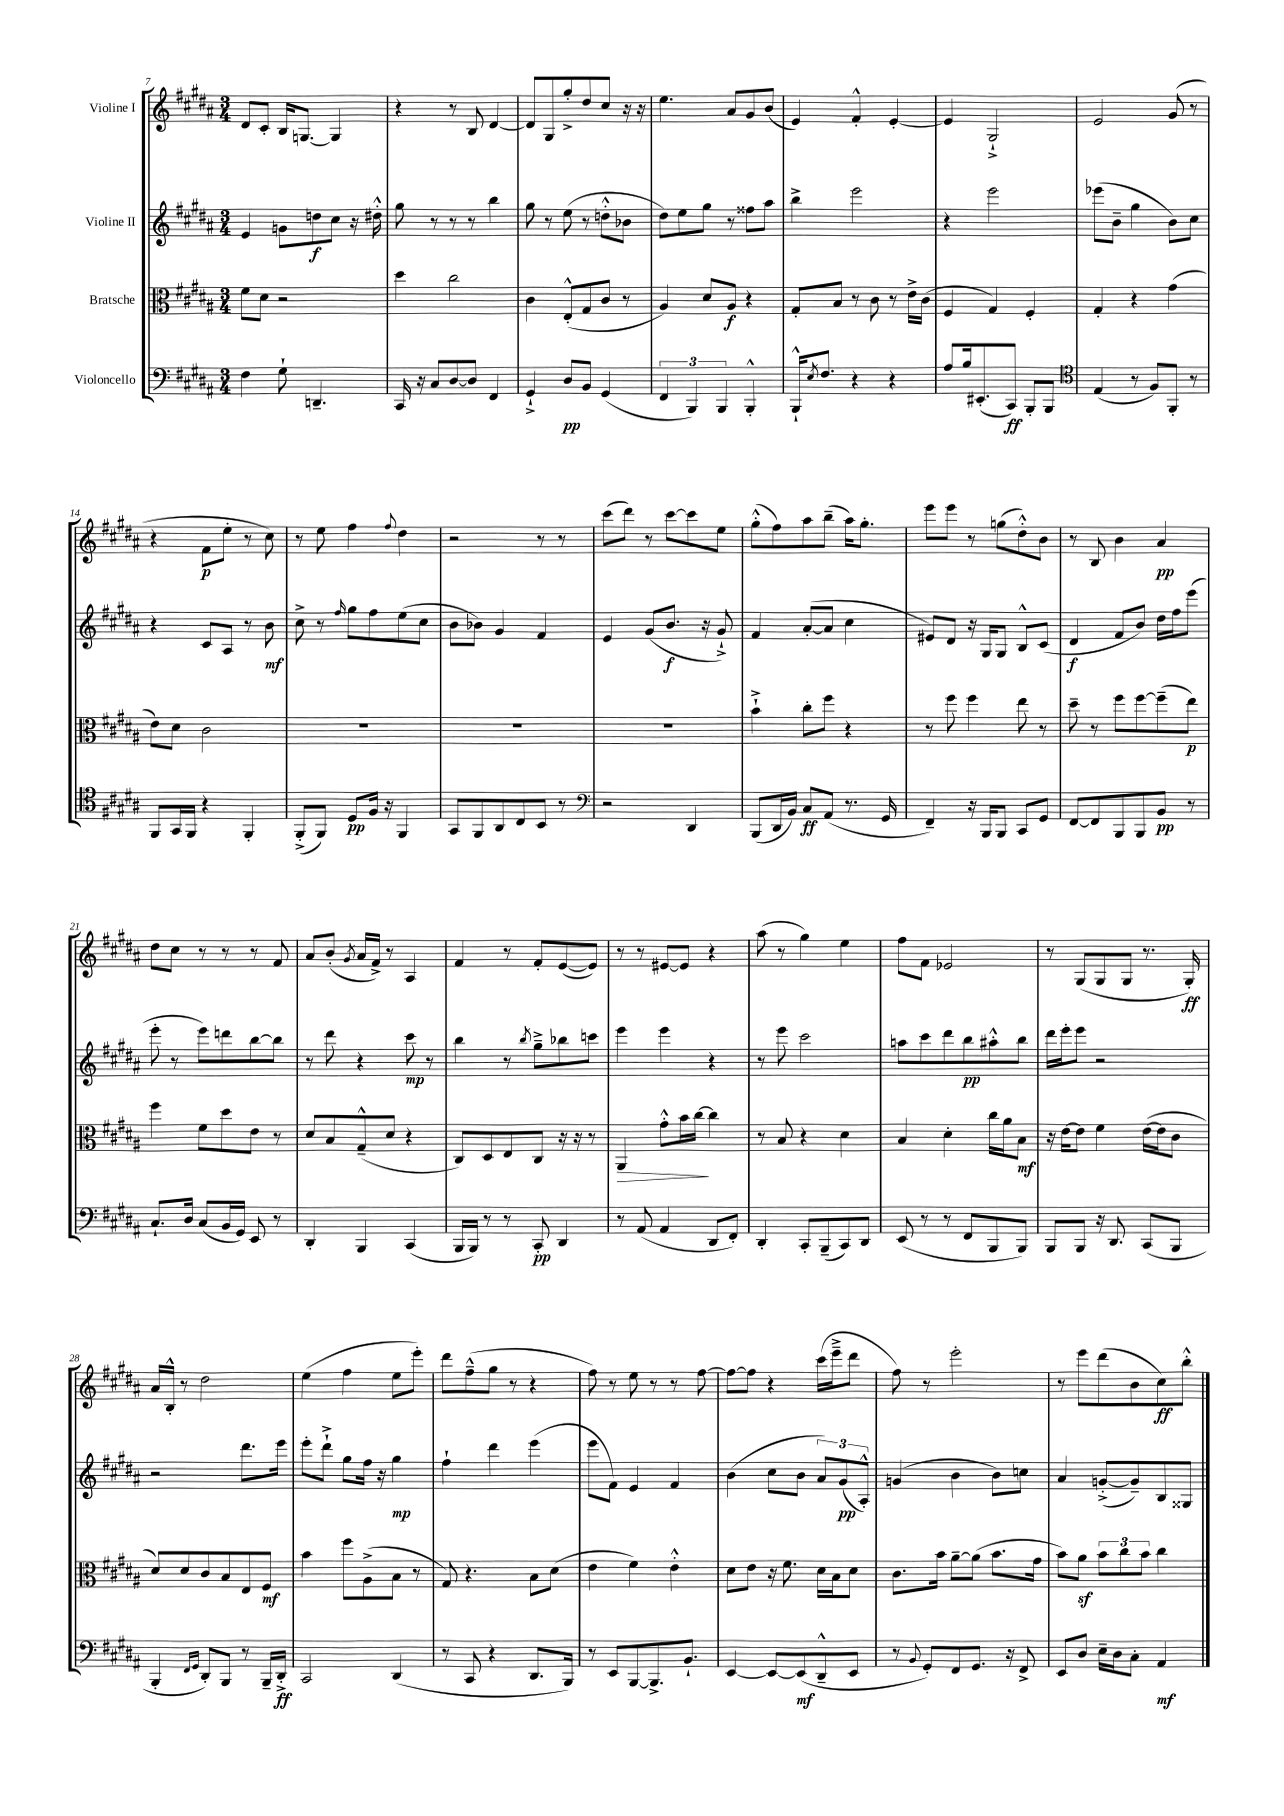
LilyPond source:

<<
\new StaffGroup <<
\new Staff = "s0" \with { instrumentName = "Violine I" } {
    \clef treble \key b \major \numericTimeSignature \time 3/4
    dis'8 cis'8-. b16 g8.~ g4 |
    r4 r8 b8 dis'4~ |
    dis'8 gis8 gis''8-.-> dis''8 cis''8 r16 r16 |
    e''4. ais'8 gis'8 b'8( |
    e'4) fis'4-.-^ e'4~-. |
    e'4 gis2-!-> |
    e'2 gis'8( r8 |
    r4 fis'8\p e''8-. r8 cis''8) |
    r8 e''8 fis''4 \appoggiatura { fis''8 } dis''4 |
    r2 r8 r8 |
    cis'''8( dis'''8) r8 cis'''8~ cis'''8 e''8 |
    gis''8-.-^( fis''8) ais''8 b''8--( ais''16) gis''8.-. |
    e'''8 e'''8 r8 g''8( dis''8-.-^) b'8 |
    r8 b8 b'4 ais'4\pp |
    dis''8 cis''8 r8 r8 r8 fis'8 |
    ais'8 b'8-.( \acciaccatura { gis'8 } ais'16 fis'16->) r8 ais4 |
    fis'4 r8 fis'8-. e'8~( e'8) |
    r8 r8 eis'8~ eis'8 r4 |
    ais''8( r8 gis''4) e''4 |
    fis''8 fis'8 ees'2 |
    r8 gis8( gis8 gis8 r8. gis16-.\ff) |
    ais'16 b16-.-^ r8 dis''2 |
    e''4( fis''4 e''8 e'''8-.) |
    dis'''8 fis''8---^( gis''8 r8 r4 |
    fis''8) r8 e''8 r8 r8 fis''8~ |
    fis''8~ fis''8 r4 cis'''16( e'''16---> dis'''8 |
    fis''8) r8 e'''2-. |
    r8 e'''8 dis'''8( b'8 cis''8\ff) b''8-.-^ \bar "|." |
}
\new Staff = "s1" \with { instrumentName = "Violine II" } {
    \clef treble \key b \major \numericTimeSignature \time 3/4
    e'4 g'8 d''8\f cis''8 r16 dis''16-.-^ |
    gis''8 r8 r8 r8 b''4 |
    gis''8 r8 e''8( r8 d''8-.-^ bes'8 |
    dis''8) e''8 gis''8 r8 fisis''8 ais''8 |
    b''4-> e'''2 |
    r4 e'''2 |
    ees'''8( b'8-- gis''4 b'8) cis''8 |
    r4 cis'8 ais8 r8 b'8\mf |
    cis''8-> r8 \grace { fis''16 } gis''8 fis''8 e''8( cis''8 |
    b'8 bes'8) gis'4 fis'4 |
    e'4 gis'8( b'8.\f r16 gis'8-!->) |
    fis'4 ais'8~-.( ais'8 cis''4 |
    eis'8) dis'8 r16 gis16 gis8 b8-^ cis'8( |
    dis'4\f fis'8 b'8) dis''16 fis''16 e'''8( |
    e'''8-. r8 e'''8) d'''8 b''8~ b''8 |
    r8 dis'''8 r4 cis'''8\mp r8 |
    b''4 r8 \acciaccatura { b''8 } gis''8---> bes''8 c'''8 |
    e'''4 e'''4 r4 |
    r8 e'''8 cis'''2 |
    a''8 cis'''8 dis'''8 b''8\pp ais''8-.-^ b''8 |
    dis'''16 e'''16-. e'''8 r2 |
    r2 dis'''8. e'''16 |
    e'''8-. dis'''8-!-> gis''8 fis''16 r16 gis''4\mp |
    fis''4-! dis'''4 e'''4( |
    e'''8 fis'8) e'4 fis'4 |
    b'4( cis''8 b'8 \tuplet 3/2 { ais'8) gis'8\pp( ais8-.-^) } |
    g'4( b'4 b'8) c''8 |
    ais'4 g'8~-.->( g'8--) b8 gisis8 \bar "|." |
}
\new Staff = "s2" \with { instrumentName = "Bratsche" } {
    \clef alto \key b \major \numericTimeSignature \time 3/4
    fis'8 dis'8 r2 |
    dis''4 cis''2 |
    cis'4 e8-.-^( gis8 cis'8 r8 |
    ais4) dis'8 ais8\f r4 |
    gis8-. b8 r8 cis'8 r8 e'16-> cis'16( |
    fis4 gis4) fis4-. |
    gis4-. r4 gis'4( |
    e'8) dis'8 cis'2 |
    R2. |
    R2. |
    R2. |
    b'4-!-> cis''8-. fis''8 r4 |
    r8 fis''8 fis''4 e''8 r8 |
    dis''8-- r8 fis''8 fis''8~ fis''8--( e''8\p) |
    fis''4 fis'8 dis''8 e'8 r8 |
    dis'8 b8 gis8---^( dis'8 r4 |
    cis8) dis8 e8 cis8 r16 r16 r8 |
    ais,4\> gis'8-.-^ b'16 cis''16~\! cis''4 |
    r8 b8 r4 dis'4 |
    b4 dis'4-. cis''16 ais'16 b8\mf |
    r16 e'16~ e'8 fis'4 e'16~( e'16 cis'8 |
    dis'8) dis'8 cis'8 b8 e8 fis8\mf |
    b'4 fis''8 ais8->( b8 r8 |
    gis8) r4. b8 dis'8( |
    e'4 fis'4) e'4-.-^ |
    dis'8 e'8 r16 fis'8. dis'16 b16 dis'8 |
    cis'8. b'16 ais'8~-- ais'8( b'8. gis'16 |
    b'8) ais'8\sf \tuplet 3/2 { b'8 cis''8 b'8 } cis''4 \bar "|." |
}
\new Staff = "s3" \with { instrumentName = "Violoncello" } {
    \clef bass \key b \major \numericTimeSignature \time 3/4
    fis4 gis8-! d,4.-- |
    cis,16 r16 cis8 dis8~ dis8 fis,4 |
    gis,4-!-> dis8\pp b,8 gis,4( |
    \tuplet 3/2 { fis,4 b,,4) b,,4 } b,,4-.-^ |
    b,,16-!-^ \acciaccatura { e8 } fis8. r4 r4 |
    ais8 b16 eis,8.-.( cis,8\ff) b,,8-. b,,8 |
    \clef tenor e4( r8 fis8) fis,8-. r8 |
    fis,8 gis,16 fis,16 r4 fis,4-. |
    fis,8-.->( fis,8) dis8\pp fis16 r16 fis,4 |
    gis,8 fis,8 ais,8 cis8 b,8 r8 |
    \clef bass r2 dis,4 |
    b,,8( dis,16 b,16) cis8\ff ais,8( r8. gis,16 |
    fis,4--) r16 b,,16 b,,8 cis,8 gis,8 |
    fis,8~ fis,8 b,,8 b,,8 b,8\pp r8 |
    cis8.-! dis16 cis8( b,16 gis,16) e,8 r8 |
    dis,4-. b,,4 cis,4( |
    b,,16 b,,16) r8 r8 cis,8-.\pp dis,4 |
    r8 ais,8( ais,4 dis,8 fis,8-.) |
    dis,4-. cis,8-. b,,8--( cis,8) dis,8 |
    e,8( r8 r8 fis,8 b,,8 b,,8) |
    b,,8 b,,8 r16 dis,8. cis,8( b,,8 |
    b,,4-. \grace { fis,16 gis,16 } dis,8-.) b,,8 r8 b,,16-- dis,16-.->\ff |
    cis,2 dis,4( |
    r8 cis,8 r4 dis,8. b,,16) |
    r8 e,8 b,,8~ b,,8.-> b,8.-! |
    e,4~ e,8~ e,8\mf( dis,8---^ e,8 |
    r8 \appoggiatura { b,8 } gis,8-.) fis,8 gis,8. r16 fis,8-> |
    e,8 dis8 e16-- dis16 cis8-. ais,4\mf \bar "|." |
}
>>
>>
\layout { \context { \Score currentBarNumber = #7 } }
